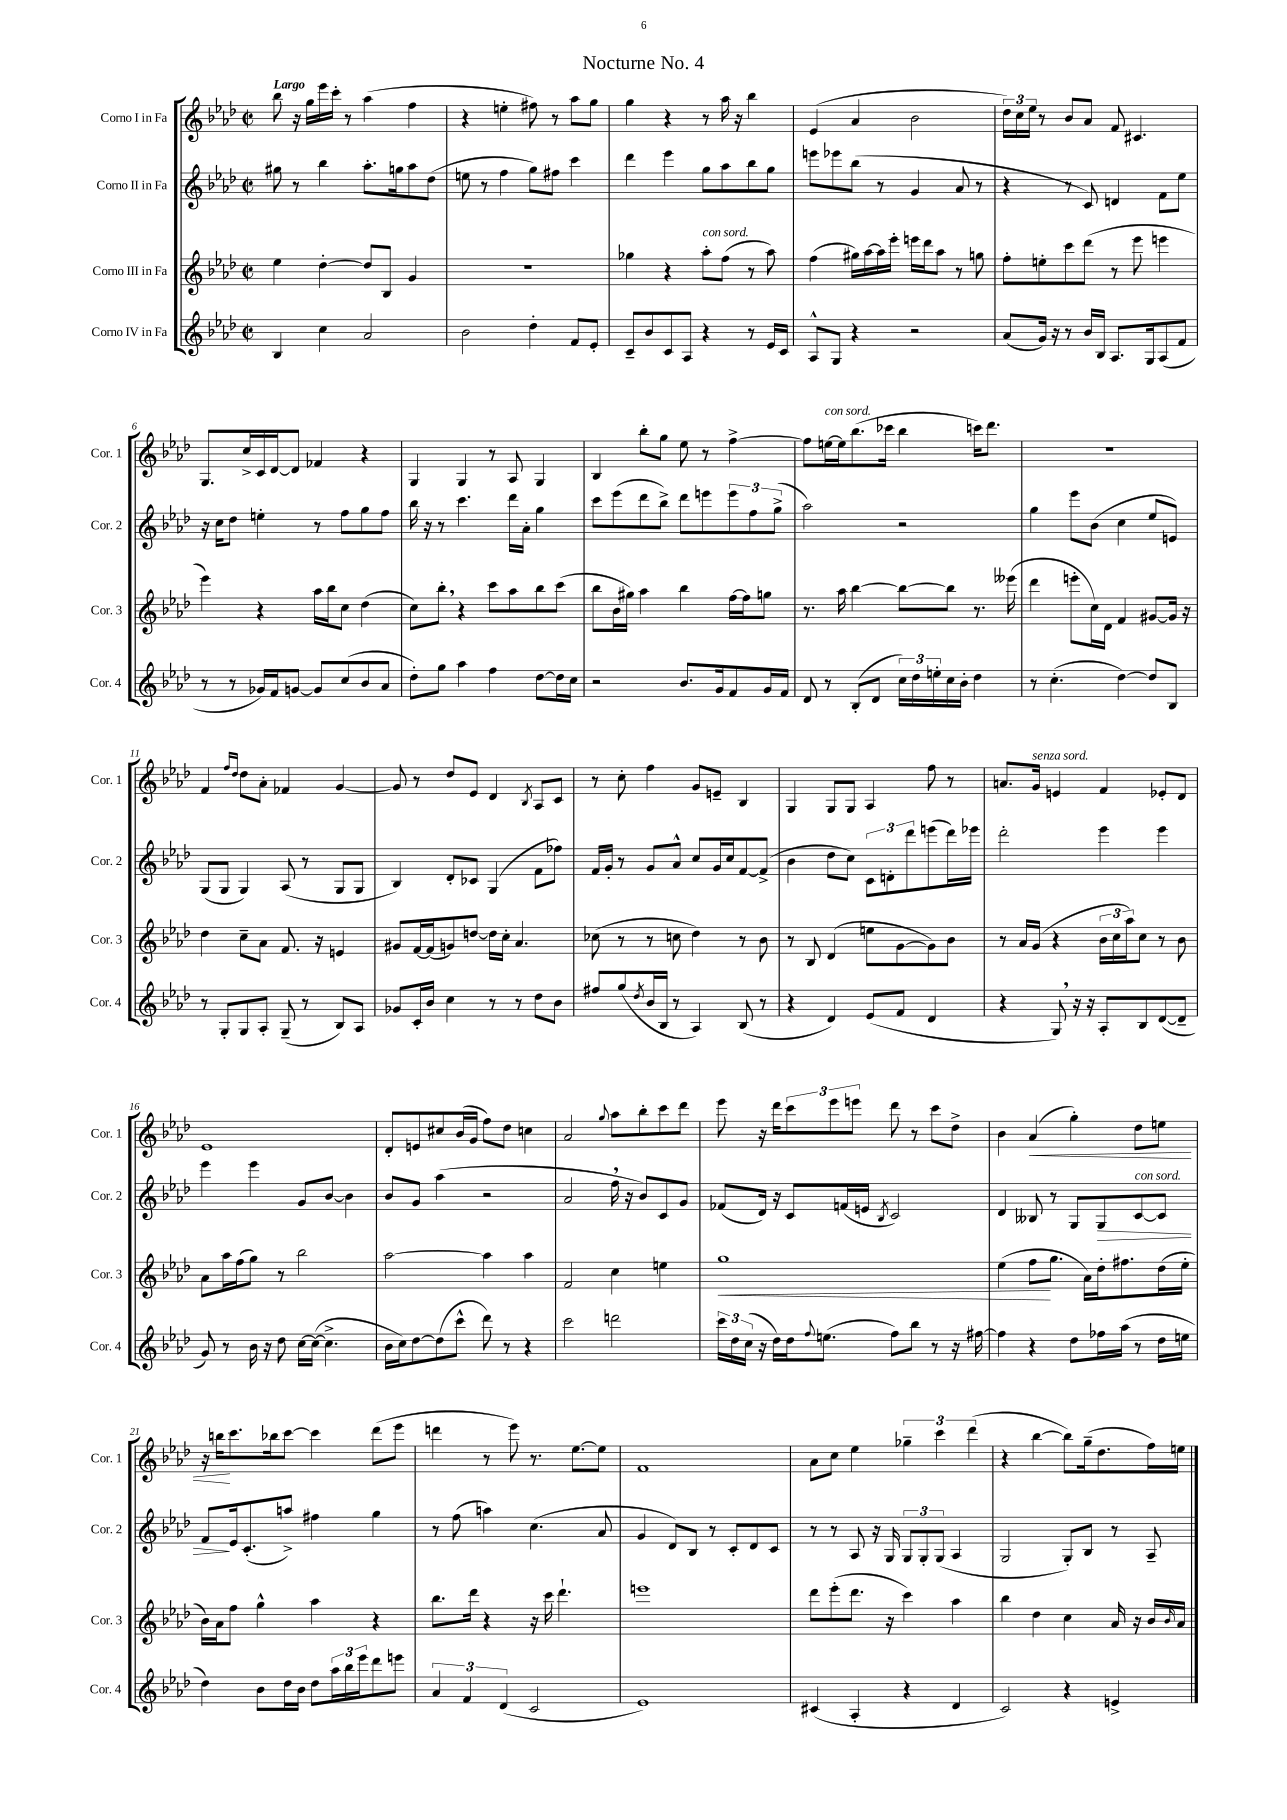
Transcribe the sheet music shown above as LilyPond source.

\header { title = "Nocturne No. 4" }
<<
\new StaffGroup <<
\new Staff = "s0" \with { instrumentName = "Corno I in Fa" shortInstrumentName = "Cor. 1" } {
    \clef treble \key aes \major \defaultTimeSignature \time 2/2 \tempo "Largo"
    bes''8 r16 g''16 ees'''16 c'''16-. r8 aes''4( f''4 |
    r4 e''4-. fis''8) r8 aes''8 g''8 |
    g''4 r4 r8 aes''16 r16 bes''4 |
    ees'4( aes'4 bes'2 |
    \tuplet 3/2 { des''16) c''16 ees''16 } r8 bes'8 aes'8 f'8 cis'4. |
    g8. c''16-> c'16 des'16~ des'8 fes'4 r4 |
    g4 g4 r8 aes8 g4 |
    bes4 bes''8-. g''8 ees''8 r8 f''4~-> |
    f''8 e''16~^\markup { \italic "con sord." } e''16 bes''8.( ces'''16 bes''4 c'''16) des'''8. |
    R1 |
    f'4 \grace { f''16 des''16 } des''8 aes'8-. fes'4 g'4~ |
    g'8 r8 des''8 ees'8 des'4 \acciaccatura { bes8 } aes8 c'8 |
    r8 c''8-. f''4 g'8 e'8-- bes4 |
    g4 g8 g8 aes4 f''8 r8 |
    a'8. g'16^\markup { \italic "senza sord." } e'4 f'4 ees'8-. des'8 |
    ees'1 |
    des'8-. e'8 cis''8 bes'16( g'16 f''8) des''8 c''4 |
    aes'2 \appoggiatura { g''8 } aes''8 bes''8-. c'''8 des'''8 |
    ees'''8 r16 des'''16 \tuplet 3/2 { c'''8 ees'''8 e'''8 } des'''8 r8 c'''8 des''8-> |
    bes'4 aes'4\<( g''4-.) des''8 e''8 |
    r16 b''16\! c'''8. bes''16 c'''8~ c'''4 des'''8( ees'''8 |
    d'''4 r8 ees'''8) r8. ees''8.~ ees''8 |
    f'1 |
    aes'8 c''8 ees''4 \tuplet 3/2 { ges''4-- c'''4 des'''4( } |
    r4 bes''4~ bes''8) g''16--( des''8. f''16) e''16 \bar "|." |
}
\new Staff = "s1" \with { instrumentName = "Corno II in Fa" shortInstrumentName = "Cor. 2" } {
    \clef treble \key aes \major \defaultTimeSignature \time 2/2
    gis''8 r8 bes''4 aes''8.-. g''16 aes''8 des''8( |
    e''8 r8 f''4 g''8) fis''8 c'''4 |
    des'''4 ees'''4 g''8 aes''8 bes''8 g''8 |
    e'''8 ees'''8 bes''8( r8 g'4 aes'8 r8 |
    r4 r8 c'8) d'4 f'8 ees''8 |
    r16 c''16 des''8 e''4-. r8 f''8 g''8 f''8 |
    bes''16 r16 r8 c'''4. des'''16 aes'16-. g''4 |
    c'''8 ees'''8( des'''8 bes''8->) des'''8 e'''8 \tuplet 3/2 { e'''8 f''8 g''8->( } |
    aes''2) r2 |
    g''4 ees'''8 bes'8( c''4 ees''8 e'8) |
    g8( g8 g4) aes8( r8 g8 g8 |
    bes4) des'8-. ces'8 g4( f'8 fes''8) |
    f'16 g'16-. r8 g'8 aes'8-^ c''8 g'16 c''16 f'8~ f'8->( |
    bes'4 des''8 c''8) \tuplet 3/2 { c'8 d'8-. des'''8 } e'''8( des'''16) ees'''16 |
    des'''2-. ees'''4 ees'''4 |
    ees'''4 ees'''4 g'8 bes'8~ bes'4 |
    bes'8 g'8 aes''4( r2 |
    aes'2 f''16 \breathe r16 bes'8) c'8 g'8 |
    fes'8( des'16) r16 c'8 f'16( e'16 \acciaccatura { bes8 } c'2) |
    des'4 beses8 r8 g8 g8\> c'8~^\markup { \italic "con sord." } c'8 |
    f'8\! ees'16 c'8.-.( a''8->) fis''4 g''4 |
    r8 f''8( a''4) c''4.( aes'8 |
    g'4 des'8) bes8 r8 c'8-. des'8 c'8 |
    r8 r8 aes8 r16 g16 \tuplet 3/2 { g8 g8-. g8( } aes4 |
    g2 g8-.) bes8 r8 aes8-- \bar "|." |
}
\new Staff = "s2" \with { instrumentName = "Corno III in Fa" shortInstrumentName = "Cor. 3" } {
    \clef treble \key aes \major \defaultTimeSignature \time 2/2
    ees''4 des''4~-. des''8 bes8 g'4 |
    R1 |
    ges''4 r4 aes''8-.^\markup { \italic "con sord." } f''8( r8 aes''8) |
    f''4( gis''16) aes''16~ aes''16 ees'''16-. e'''16 des'''16 aes''8 r8 g''8 |
    f''8-. e''8-. c'''8 des'''8( r8 ees'''8 e'''4 |
    ees'''4) r4 aes''16 bes''16 c''8 des''4( |
    c''8) bes''8-. \breathe r4 c'''8 aes''8 bes''8 c'''8( |
    bes''8 bes'16 gis''16) aes''4 bes''4 f''16~ f''16 g''8 |
    r8. aes''16 bes''4~ bes''8~ bes''8 r8. eeses'''16( |
    des'''4 e'''8-. c''16) des'16 f'4 gis'8~ gis'16 r16 |
    des''4 c''8-- aes'8 f'8. r16 e'4 |
    gis'8 f'16~ f'16( g'8) d''8~ d''16 c''16-. aes'4. |
    ces''8( r8 r8 c''8 des''4) r8 bes'8 |
    r8 bes8 des'4( e''8 g'8~ g'8) bes'8 |
    r8 aes'16 g'16( r4 \tuplet 3/2 { bes'16 c''16 aes''16) } c''8 r8 bes'8 |
    aes'8 aes''16 f''16( g''8) r8 bes''2 |
    aes''2~ aes''4 aes''4 |
    f'2 c''4 e''4 |
    g''1\< |
    ees''4( f''8\! g''8. aes'16) des''16-. fis''8. des''16( ees''16-. |
    bes'16) aes'16 f''8 g''4-^ aes''4 r4 |
    bes''8. des'''16 r4 r16 c'''16 des'''4.-! |
    e'''1 |
    des'''8 ees'''8-.( des'''8. r16 c'''4) aes''4 |
    bes''4 des''4 c''4 aes'16 r16 bes'16 \grace { bes'16 } aes'16 \bar "|." |
}
\new Staff = "s3" \with { instrumentName = "Corno IV in Fa" shortInstrumentName = "Cor. 4" } {
    \clef treble \key aes \major \defaultTimeSignature \time 2/2
    bes4 c''4 aes'2 |
    bes'2 des''4-. f'8 ees'8-. |
    c'8-- bes'8 c'8 aes8 r4 r8 ees'16 c'16 |
    aes8-^ g8 r4 r2 |
    aes'8( g'16) r16 r8 bes'16 bes16 aes8. g16 aes8( f'8 |
    r8 r8 ges'16) f'16 g'8~ g'8 c''8( bes'8 aes'8 |
    des''8-.) g''8 aes''4 f''4 des''8~ des''16 c''16 |
    r2 bes'8. g'16 f'8 g'16 f'16 |
    des'8 r8 bes8-.( des'8 \tuplet 3/2 { c''16) des''16 e''16-. } c''16 bes'16-. des''4 |
    r8 c''4.-.( des''4~) des''8 bes8 |
    r8 g8-. g8 aes8-. g8--( r8 bes8) aes8 |
    ges'8 c'16-. bes'16 c''4 r8 r8 des''8 bes'8 |
    fis''8 g''8( \acciaccatura { des''8 } bes'16 bes16 r8 aes4) bes8( r8 |
    r4 des'4) ees'8( f'8 des'4 |
    r4 g8) \breathe r16 r16 aes8-. bes8 des'8~( des'8-- |
    g'8) r8 bes'16 r16 des''8 c''16~ c''16~( c''4.-> |
    bes'16 c''16) des''8~ des''8( c'''8-^ des'''8) r8 r4 |
    c'''2 d'''2 |
    \tuplet 3/2 { c'''16 des''16 c''16( } r16 des''16) des''16 \appoggiatura { f''8 } e''8.( f''8) bes''8 r8 r16 fis''16~ |
    fis''4 r4 des''8 fes''16 aes''16( r8 des''16 e''16 |
    des''4) bes'8 des''16 bes'16 des''8 \tuplet 3/2 { aes''16 bes''16 ees'''16 } des'''8 e'''8 |
    \tuplet 3/2 { aes'4 f'4 des'4( } c'2 |
    ees'1) |
    cis'4( aes4-. r4 des'4 |
    c'2) r4 e'4-> \bar "|." |
}
>>
>>
